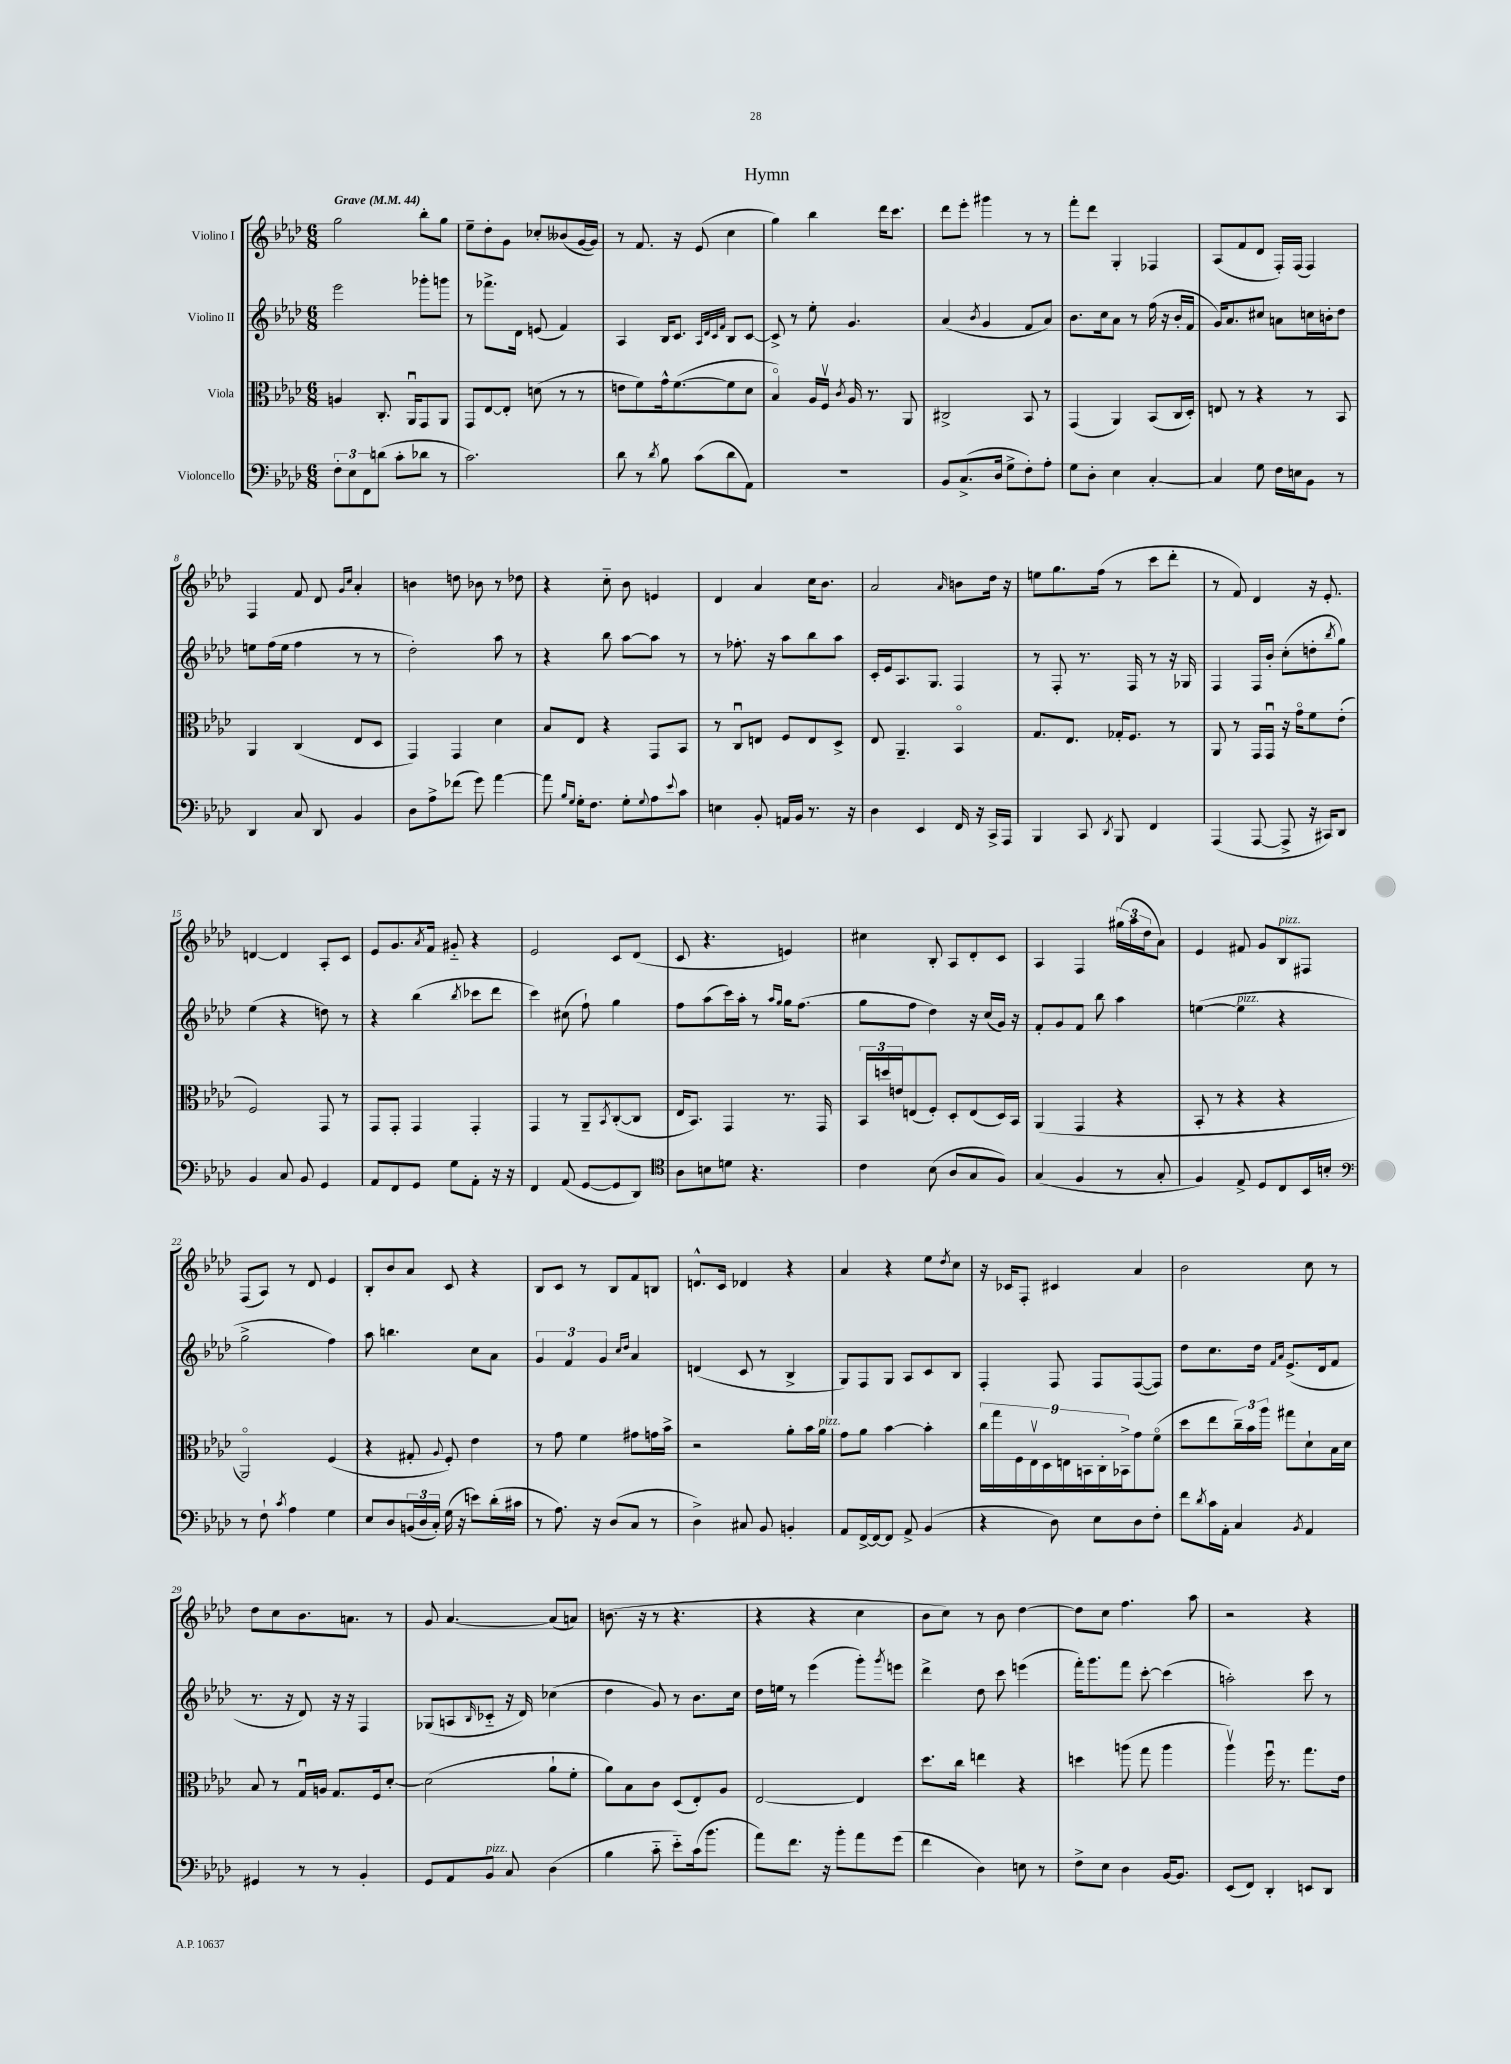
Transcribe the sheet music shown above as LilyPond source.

\header { title = "Hymn" }
<<
\new StaffGroup <<
\new Staff = "s0" \with { instrumentName = "Violino I" } {
    \clef treble \key aes \major \numericTimeSignature \time 6/8 \tempo "Grave" 4 = 44
    g''2 bes''8-. g''8 |
    ees''8-- des''8-. g'8 ces''8-. beses'8( g'16~ g'16) |
    r8 f'8. r16 ees'8( c''4 |
    g''4) bes''4 des'''16 c'''8. |
    des'''8 ees'''8-. gis'''4 r8 r8 |
    f'''8-. des'''8 g4-. fes4 |
    aes8( f'8 des'8 f16-.) f16( f4) |
    f4 f'8 des'8 \grace { g'16 c''16 } aes'4-. |
    b'4 d''8 bes'8 r8 des''8 |
    r4 c''8-_ bes'8 e'4 |
    des'4 aes'4 c''16 bes'8. |
    aes'2 \grace { aes'16 } b'8 des''16 r16 |
    e''8 g''8. f''16( r8 c'''8 des'''8-. |
    r8 f'8) des'4 r16 ees'8.-. |
    d'4~ d'4 aes8-. c'8 |
    ees'8 g'8. \acciaccatura { aes'8 } f'16 gis'8-_ r4 |
    ees'2 c'8 des'8( |
    c'8 r4. e'4) |
    cis''4 bes8-. aes8 des'8-. c'8 |
    aes4 f4 \tuplet 3/2 { gis''16( aes''16 des''16 } aes'8) |
    ees'4 fis'8 g'8 bes8^\markup { \italic "pizz." } fis8 |
    f8( aes8) r8 des'8 ees'4 |
    bes8-. bes'8 aes'8 c'8 r4 |
    bes8 c'8 r8 bes8 f'8 b8 |
    d'8.-^ c'16 des'4 r4 |
    aes'4 r4 ees''8 \acciaccatura { des''8 } c''8 |
    r16 ces'16 f8-. cis'4 aes'4 |
    bes'2 c''8 r8 |
    des''8 c''8 bes'8. a'8. r8 |
    g'8 aes'4.~ aes'8( a'8) |
    b'8.( r16 r8 r4. |
    r4 r4 c''4 |
    bes'8 c''8) r8 bes'8 des''4~ |
    des''8 c''8 f''4. aes''8 |
    r2 r4 \bar "|." |
}
\new Staff = "s1" \with { instrumentName = "Violino II" } {
    \clef treble \key aes \major \numericTimeSignature \time 6/8
    ees'''2 ges'''8-. g'''8 |
    r8 fes'''8.-> des'16 e'8( f'4) |
    aes4 bes16 c'8. \grace { aes32 des'32 c'32 f'32 } bes8 c'8~ |
    c'8-> r8 ees''8-. g'4. |
    aes'4( \acciaccatura { bes'8 } g'4 f'8 aes'8) |
    bes'8. c''16 aes'8 r8 f''16( r16 bes'16-. f'16 |
    g'16) aes'8. cis''8 a'8 c''16 b'16-. des''8 |
    e''8 f''16( e''16 f''4 r8 r8 |
    des''2-.) aes''8 r8 |
    r4 bes''8 aes''8~ aes''8 r8 |
    r8 fes''8.-. r16 aes''8 bes''8 aes''8 |
    c'16-. ees'16 aes8. g8. f4 |
    r8 f8-. r8. f16 r8 r16 ges16 |
    f4 f16 bes'16-. c''8-.( d''8-. \acciaccatura { bes''8 } g''8) |
    ees''4( r4 d''8) r8 |
    r4 bes''4( \acciaccatura { bes''8 } ces'''8 des'''8 |
    c'''4) cis''8( f''8-!) g''4 |
    f''8 aes''8( c'''16) aes''16-. r8 \grace { aes''16 g''16 } g''16 f''8.( |
    g''8 f''8 des''4) r16 c''16( g'16) r16 |
    f'8-. g'8 f'8 bes''8 aes''4 |
    e''4~( e''4^\markup { \italic "pizz." } r4 |
    g''2-> f''4) |
    aes''8 b''4. c''8 aes'8 |
    \tuplet 3/2 { g'4 f'4 g'4 } \grace { c''16 des''16 } aes'4 |
    d'4( c'8 r8 bes4-> |
    g8) f8 g8 aes8 c'8 bes8 |
    f4-. f8 f8 f8~( f8) |
    des''8 c''8. des''16 \grace { f'16 aes'16 } ees'8.->( des'16 f'8 |
    r8. r16 des'8) r16 r16 f4 |
    ges8( a8 \grace { bes16 } ces'8-_ r16 des'16) ces''4( |
    des''4 g'8) r8 bes'8. c''16 |
    des''16 e''16 r8 ees'''4( g'''8-.) \acciaccatura { g'''8 } e'''8 |
    des'''4-> des''8 c'''8 e'''4( |
    f'''16-.) g'''8. f'''8 c'''8~-. c'''4( |
    a''2-.) c'''8 r8 \bar "|." |
}
\new Staff = "s2" \with { instrumentName = "Viola" } {
    \clef alto \key aes \major \numericTimeSignature \time 6/8
    a4 c8.-. aes,16\downbow g,8 aes,8 |
    g,8 ees8~ ees8-. d'8( r8 r8 |
    e'8 f'8) g'16-^ f'8.~( f'8 des'8 |
    bes4\flageolet) aes16 f16\upbow \acciaccatura { c'8 } aes16 r8. aes,8 |
    cis2-> bes,8 r8 |
    g,4( aes,4) bes,8( c16 des16-.) |
    e8 r8 r4 r8 bes,8 |
    aes,4 c4( ees8 des8 |
    g,4) g,4 des'4 |
    bes8 ees8 r4 g,8 bes,8 |
    r8 c8\downbow e8 f8 e8 des8-> |
    ees8 aes,4.-- bes,4\flageolet |
    g8. ees8. ges16-. f8. r8 |
    aes,8 r8 g,16 g,16\downbow r16 g'16\flageolet f'8 ees'8-.( |
    f2) g,8 r8 |
    g,8 g,8-. g,4 g,4-. |
    g,4 r8 aes,8-- \acciaccatura { bes,8 } c8~-.( c8 |
    ees16 bes,8.) g,4 r8. g,16 |
    \tuplet 3/2 { bes,16 d''16 e'16 } e8( f8-.) des8-. e8( des16) bes,16 |
    aes,4( g,4 r4 |
    bes,8-. r8 r4 r4 |
    aes,2\flageolet) f4( |
    r4 gis8-. \appoggiatura { aes8 } f8-.) ees'4 |
    r8 g'8 f'4 gis'8 g'16 bes'16-> |
    r2 aes'8-. bes'16 aes'16^\markup { \italic "pizz." } |
    g'8 aes'8 bes'4~ bes'4-. |
    \tuplet 9/8 { c''16 g''16 f16 ees16\upbow des16 e16 b,16 c16-. bes,16-> } g'8 f'8\flageolet( |
    des''8 ees''8 \tuplet 3/2 { c''16--) bes'16 aes''16 } gis''8 des'8-! bes16 des'16 |
    bes8 r8 g16\downbow a16 g8. f16 des'8~-. |
    des'2( aes'8-! f'8-. |
    aes'8) bes8 c'8 des8( ees8-.) aes8 |
    ees2~ ees4 |
    des''8. c''16 e''4 r4 |
    d''4 a''8( g''8 a''4 |
    aes''4\upbow) f''16\downbow r8. g''8. ees'16 \bar "|." |
}
\new Staff = "s3" \with { instrumentName = "Violoncello" } {
    \clef bass \key aes \major \numericTimeSignature \time 6/8
    \tuplet 3/2 { f8-. ees8 f,8 } d'8( c'8-. des'8 r8 |
    c'2.) |
    des'8 r8 \acciaccatura { des'8 } bes8 c'8( des'8 aes,8) |
    R2. |
    bes,8 c8.->( des16 g8-> f8-.) aes8-. |
    g8 des8-. ees4 c4~-. |
    c4 g8 f16 e16 bes,8 r8 |
    des,4 c8 des,8 bes,4 |
    des8 aes8-> fes'8( g'8) aes'4~ |
    aes'8 \grace { bes16 g16 } g16-. f8. g8-. \appoggiatura { g8 } aes8 \appoggiatura { ees'8 } c'8 |
    e4 bes,8-. a,16 bes,16 r8. r16 |
    des4 ees,4 f,16 r16 c,16-> aes,,16 |
    bes,,4 c,8 \acciaccatura { des,8 } bes,,8 f,4 |
    aes,,4( aes,,8~ aes,,8-> r16 cis,16) des,8 |
    bes,4 c8 bes,8 g,4 |
    aes,8 f,8 g,8 g8 aes,8-. r16 r16 |
    f,4 aes,8( g,8~ g,8 des,8) |
    \clef tenor aes8 b8 d'8 r4. |
    c'4 bes8( aes8 g8 f8) |
    g4( f4 r8 g8-. |
    f4) ees8-> des8 c8 bes,16 b16-. |
    \clef bass r8 f8-! \acciaccatura { c'8 } aes4 g4 |
    ees8 des8 \tuplet 3/2 { b,16( des16 c16-.) } g16( r16 e'8) des'16-.( cis'16 |
    r8 aes8.) r16 des8( c8 r8 |
    des4->) cis8 bes,8 b,4-. |
    aes,8 f,16~-> f,16~ f,8 aes,8-> bes,4( |
    r4 des8) ees8 des8 f8-. |
    f'8 \acciaccatura { des'8 } c'16 aes,16-. c4 \acciaccatura { bes,8 } aes,4 |
    gis,4 r8 r8 bes,4-. |
    g,8 aes,8 bes,8^\markup { \italic "pizz." } c8 des4( |
    bes4 c'8-_ ees'8-_) c'16( bes'8. |
    aes'8) f'8. r16 bes'8-. aes'8 g'8( |
    f'4 des4) e8 r8 |
    f8-> ees8 des4 bes,16~ bes,8. |
    ees,8( f,8) des,4-. e,8 des,8 \bar "|." |
}
>>
>>
